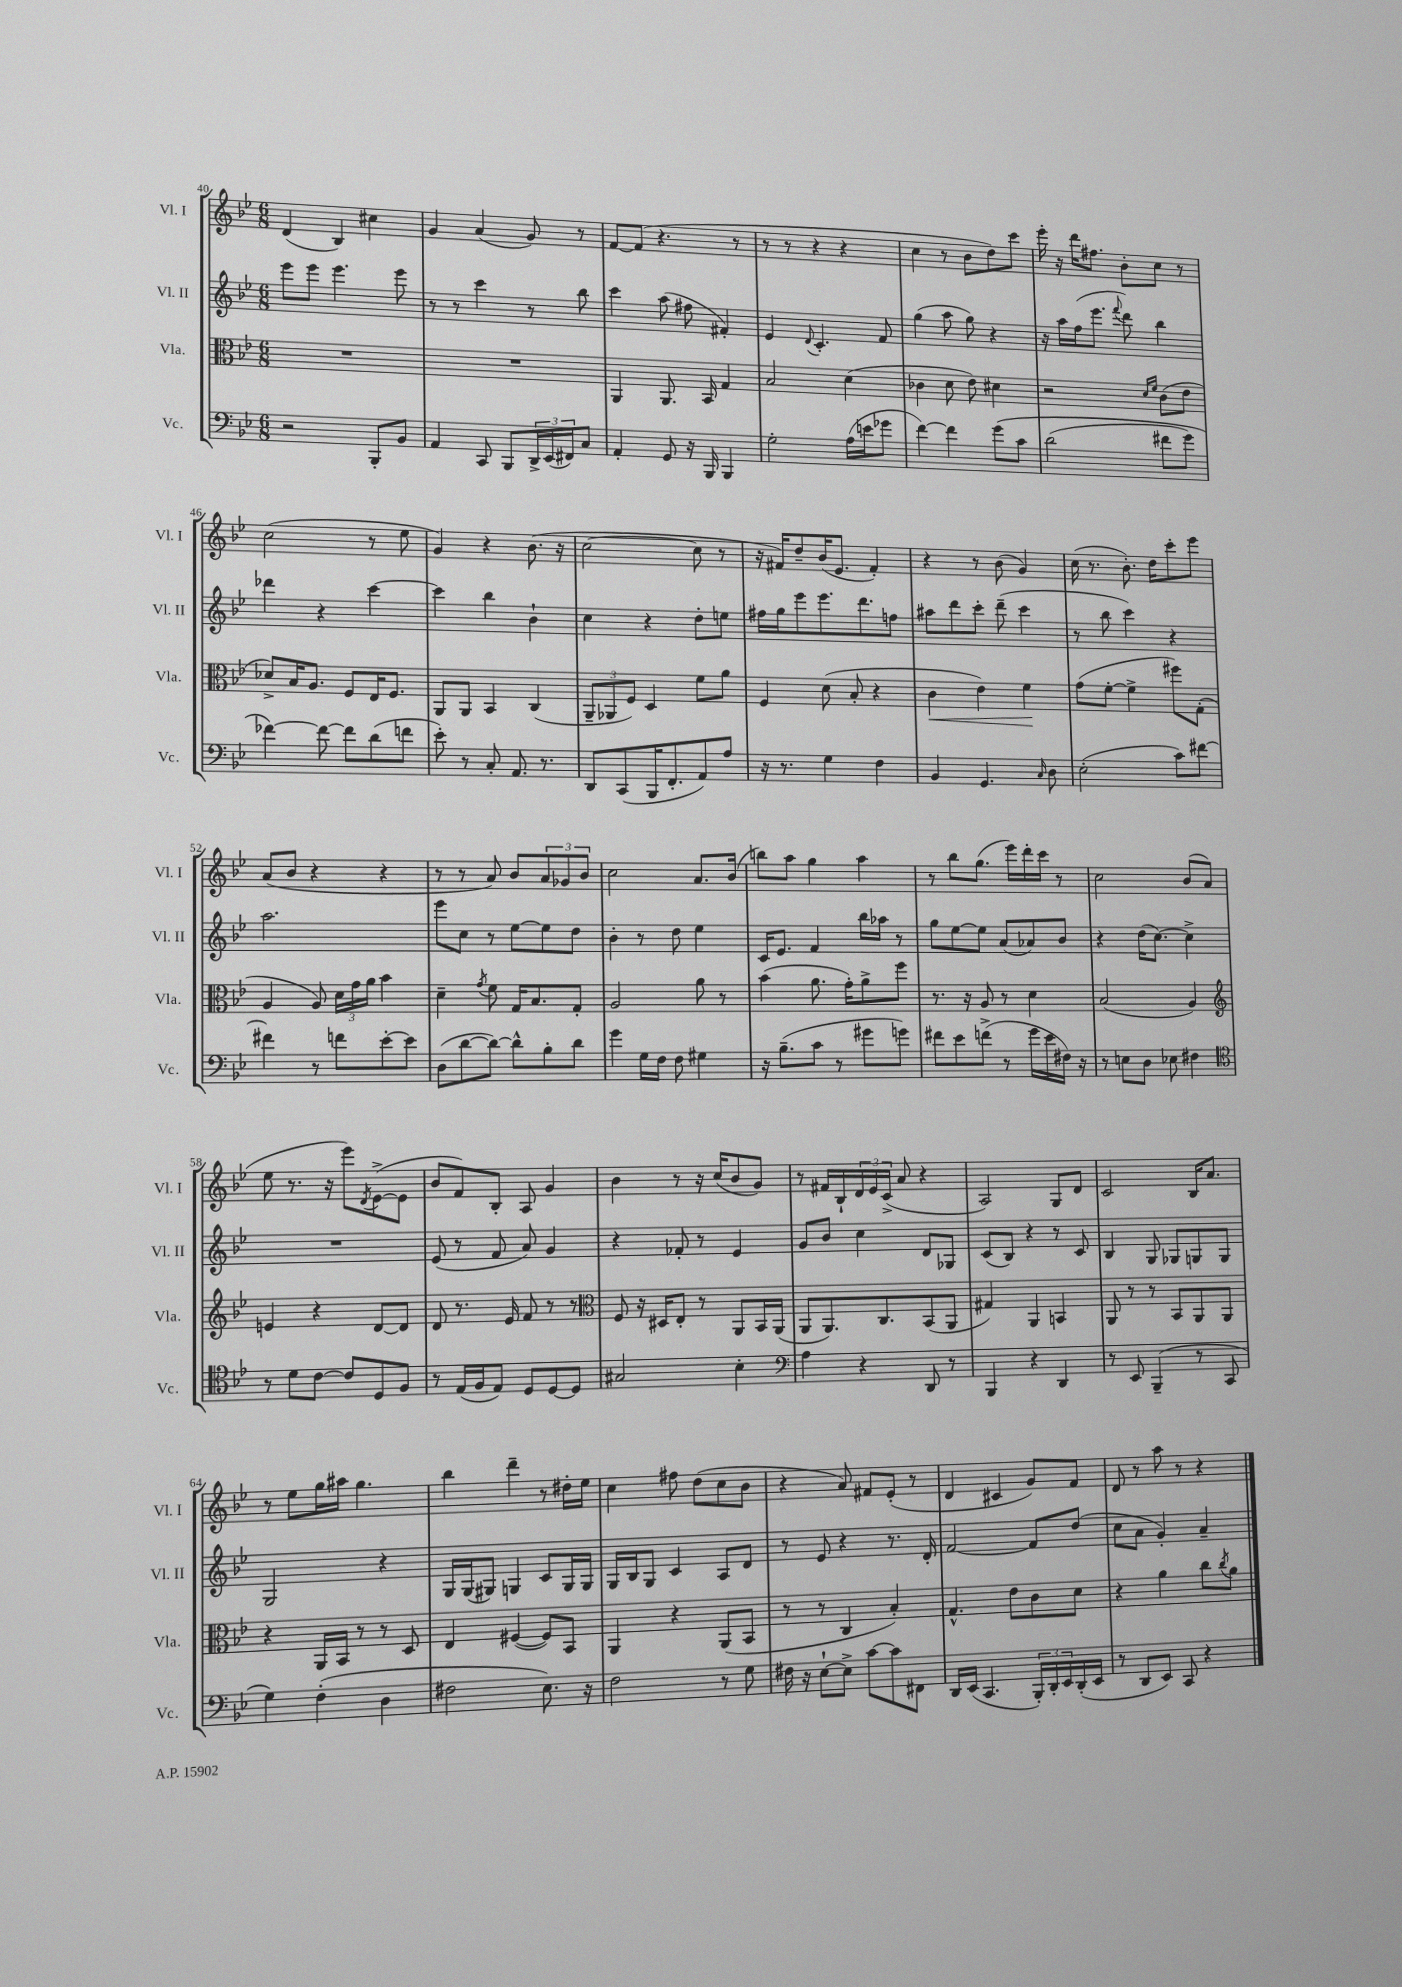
<<
\new StaffGroup <<
\new Staff = "s0" \with { instrumentName = "Vl. I" shortInstrumentName = "Vl. I" } {
    \clef treble \key bes \major \numericTimeSignature \time 6/8
    d'4( bes4) cis''4 |
    g'4 a'4( g'8) r8 |
    f'8~ f'8( r4. r8 |
    r8 r8 r4 r4 |
    c''4 r8 bes'8 d''8) c'''8 |
    ees'''16-. r16 d'''16 fis''8. bes'8-. c''8 r8 |
    c''2( r8 ees''8 |
    g'4) r4 bes'8.( r16 |
    c''2~ c''8 r8 |
    r16 fis'16) d''8-- bes'16( ees'8. fis'4-.) |
    r4 r8 bes'8( g'4) |
    c''16( r8. bes'8.-.) d''16 c'''8-. ees'''8 |
    a'8( bes'8 r4 r4 |
    r8 r8 a'8) bes'8 \tuplet 3/2 { a'8 ges'8 bes'8 } |
    c''2 a'8. bes'16( |
    b''8) a''8 g''4 a''4 |
    r8 bes''8 g''8.( ees'''16) d'''16-. c'''16 r8 |
    c''2 bes'8( a'8 |
    ees''8 r8. r16 ees'''8) \acciaccatura { d'8 } ees'8~->( ees'8 |
    bes'8 f'8) bes8-. a8 g'4 |
    bes'4 r8 r16 c''16( bes'8 g'8) |
    r8 fis'16 bes16-! \tuplet 3/2 { d'16 ees'16 c'16->( } a'8 r4 |
    a2) g8 d'8 |
    c'2 bes16 a'8. |
    r8 ees''8 g''16 ais''16 g''4. |
    bes''4 d'''4-- r8 dis''16-. ees''16 |
    c''4 fis''8 d''8( c''8 bes'8 |
    r4 a'8) fis'8 ees'8-.( r8 |
    d'4 cis'4 g'8) f'8 |
    d'8 r8 a''8 r8 r4 \bar "|." |
}
\new Staff = "s1" \with { instrumentName = "Vl. II" shortInstrumentName = "Vl. II" } {
    \clef treble \key bes \major \numericTimeSignature \time 6/8
    ees'''8 ees'''8 ees'''4. ees'''8 |
    r8 r8 c'''4 r8 bes''8 |
    c'''4 a''8( fis''8 fis'4-.) |
    ees'4 \appoggiatura { d'8 } c'4.-. f'8 |
    g''4( a''8 g''8) r4 |
    r16 a''16 f''16( ees'''8. \appoggiatura { f'''8 } d'''8) bes''4 |
    des'''4 r4 c'''4~ |
    c'''4 bes''4 bes'4-! |
    c''4 r4 d''8-. e''8 |
    fis''16 g''16 ees'''8 ees'''8. d'''8. f''8 |
    ais''8 d'''8 c'''8-. d'''8--( c'''4 |
    r8 bes''8 c'''4) r4 |
    a''2. |
    ees'''8 c''8 r8 ees''8~ ees''8 d''8 |
    bes'4-. r8 d''8 ees''4 |
    c'16 ees'8. f'4 bes''16 aes''16 r8 |
    g''8 ees''8~ ees''8 a'8( aes'8) bes'8 |
    r4 d''16( c''8.~) c''4-> |
    R2. |
    ees'8( r8 f'8 a'8) g'4 |
    r4 fes'8-. r8 ees'4 |
    g'8 bes'8 c''4 d'8 ges8 |
    c'8( bes8) r4 r8 c'8 |
    bes4 g8 ges8 g8 g8 |
    g2 r4 |
    g16 g16( gis8) g4 c'8 g16 g16 |
    g16 bes16 g8 c'4 a8 d'8 |
    r8 ees'8 r4 r8. d'16-. |
    f'2~ f'8 d''8( |
    c''8 a'8 g'4-.) a'4-- \bar "|." |
}
\new Staff = "s2" \with { instrumentName = "Vla." shortInstrumentName = "Vla." } {
    \clef alto \key bes \major \numericTimeSignature \time 6/8
    R2. |
    R2. |
    a,4 a,8. bes,16 g4 |
    bes2 d'4( |
    ces'4 d'8 ees'8) dis'4 |
    r2 \grace { d'16 f'16 } c'8( ees'8 |
    des'8->) bes16 a8. f8 ees16 f8. |
    a,8 a,8 bes,4 c4( |
    \tuplet 3/2 { a,8-- aes,8 f8) } d4 f'8 a'8 |
    f4 d'8( bes8-. r4 |
    c'4\< ees'4) f'4\! |
    g'8( f'8~-. f'4-> fis''8) g8-.( |
    a4 a8) \tuplet 3/2 { d'16 g'16 a'16 } bes'4 |
    d'4-- \acciaccatura { g'8 } f'8 g16 bes8. g8-. |
    a2 a'8 r8 |
    bes'4( a'8. g'16-.) a'8-> f''8 |
    r8. r16 a8 r8 d'4 |
    bes2( a4) |
    \clef treble e'4 r4 d'8~ d'8 |
    d'8 r8. ees'16 f'8 r8 r8 |
    \clef alto f8 r16 dis16 ees8-. r8 a,8 bes,16 a,16( |
    a,8 a,8.) c8. bes,8( a,8 |
    gis4) a,4 b,4 |
    a,8 r8 r8 bes,8 a,8 a,8 |
    r4 a,16 bes,16 r8 r8 d8 |
    ees4 fis4~( fis8) bes,8 |
    a,4 r4 a,8( bes,8 |
    r8 r8 c4 bes4-.) |
    g4.-^ ees'8 c'8 d'8 |
    r4 a'4 c''8 \acciaccatura { c''8 } a'8 \bar "|." |
}
\new Staff = "s3" \with { instrumentName = "Vc." shortInstrumentName = "Vc." } {
    \clef bass \key bes \major \numericTimeSignature \time 6/8
    r2 bes,,8-. bes,8 |
    a,4 c,8 bes,,8 \tuplet 3/2 { d,16-> ees,16( fis,16) } c8 |
    a,4-. g,8 r16 bes,,16 bes,,4 |
    g2-. a16( e'16 ges'8 |
    f'4~) f'4 g'8\( c'8 |
    d'2( fis'8 g'8) |
    fes'4~\) fes'8~ fes'8 d'8( f'8 |
    ees'8-.) r8 c8-. a,8. r8. |
    d,8 c,8( bes,,16 f,8.-. a,8) a8 |
    r16 r8. g4 f4 |
    bes,4 g,4. \grace { c16 } d8 |
    ees2-.( c'8) fis'8~ |
    fis'4 r8 f'8 ees'8~-. ees'8 |
    d8( d'8~ d'8~) d'8-^ bes8-. d'8 |
    g'4 g16 f16 f8 gis4 |
    r16 bes8.--( c'8 r8 gis'8 g'8) |
    fis'8 ees'8 f'8->( r8 g'16 ees'16 fis16) r16 |
    r8 e8 d8 ees8 fis4 |
    \clef tenor r8 d'8 c'8~ c'8 d8 f8 |
    r8 ees16( f16 ees8) d8 d8~ d8 |
    gis2 bes4-. |
    \clef bass a4 r4 d,8 r8 |
    bes,,4 r4 d,4 |
    r8 ees,8 bes,,4--( r8 c,8 |
    g4) f4-.( d4 |
    fis2 ees8.) r16 |
    f2 r8 g8 |
    fis16 r16 ees8~-! ees8-> c'8~ c'8 fis,8 |
    d,16 ees,16( c,4. \tuplet 3/2 { bes,,16-.) d,16-. ees,16 } d,16-.( ees,16 |
    r8 d,8 ees,8) c,8 r4 \bar "|." |
}
>>
>>
\layout { \context { \Score currentBarNumber = #40 } }
